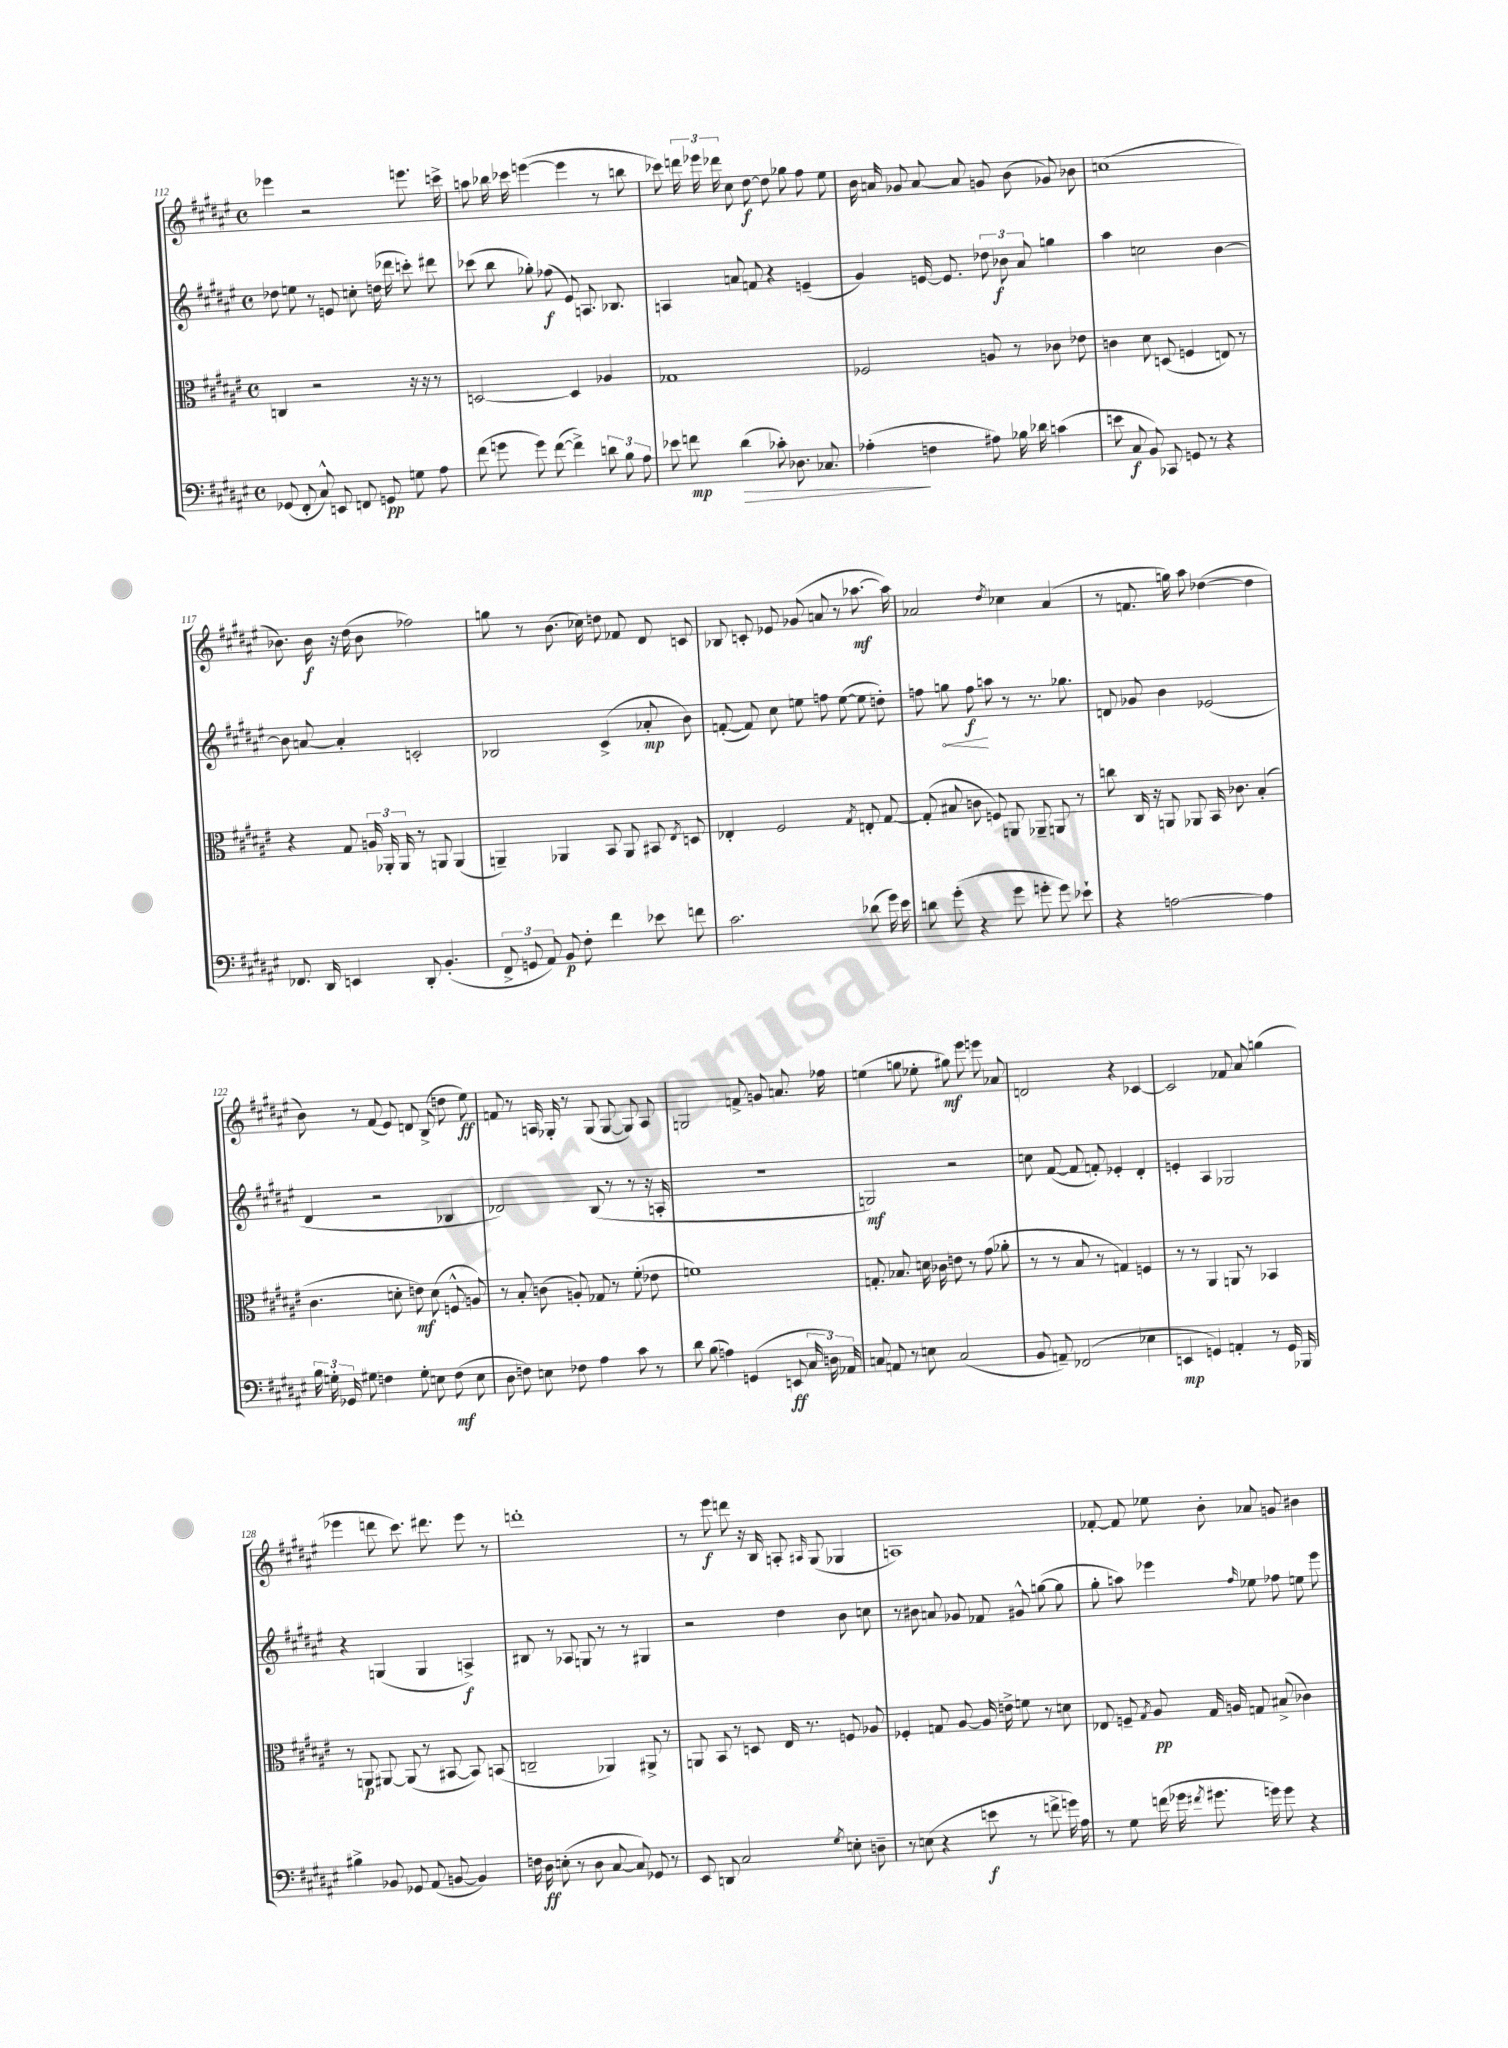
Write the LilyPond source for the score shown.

<<
\new StaffGroup <<
\new Staff = "s0" {
    \clef treble \key fis \major \defaultTimeSignature \time 4/4
    \autoBeamOff ees'''4 r2 e'''8. c'''16-> |
    a''8 bes''16 ces'''16 e'''4~( e'''4 r8 b''8 |
    ces'''8) \tuplet 3/2 { d'''16 ees'''16 des'''16 } cis''8 dis''8~\f dis''8 ges''8 fis''8 eis''8 |
    b'16 a'16 ges'8 a'8~ a'8 g'8 b'8( ges'8) bes'8 |
    c''1( |
    bes'8.) bes'16\f r16 dis''16( bes'8 fes''2) |
    g''8 r8 b'8.( ces''16) d''8 fes'8 dis'8 c'8 |
    bes8 c'8-. ees'8 ges'8( a'8 r8 aes''8.~\mf aes''16) |
    aes'2 \acciaccatura { dis''8 } ces''4 aes'4( |
    r8 f'8. g''16) ais''8 des''4~( des''4 |
    b'8) r8 fis'8( eis'8) d'8 b8->( d''8 eis''8\ff) |
    f'8 r8 a16 ges16-. r8 ges8( ges8~ ges8) a8 |
    g2 f'8-> g'8 a'8. fes''16 |
    e''4( g''8 ees''8-. gis''8\mf) eis'''8 e'''8 aes'8 |
    d'2 r4 ces'4~ |
    ces'2 fes'8 ais'8 g''4( |
    ees'''4 d'''8 cis'''8.) dis'''8. ees'''8 r8 |
    d'''1-. |
    r8 eis'''8\f d'''8 r16 b16 a8-. \grace { ais16 } gis8( ges4 |
    a1) |
    fes'8~-. fes'8 ees''8 b'8-. aes'8 g'8 bis'4 \bar "|." |
}
\new Staff = "s1" {
    \clef treble \key fis \major \defaultTimeSignature \time 4/4
    \autoBeamOff des''8 e''8 r8 e'8 c''8-. d''16( des'''16 c'''8-.) dis'''8 |
    ces'''8( b''8 ges''8-.) fes''8\f( eis'8) a8. bes8. |
    a4 a'8 f'8 r4 e'4--( |
    gis'4) e'16~ e'8. \tuplet 3/2 { des''8 bes'8\f ais'8 } g''4 |
    ais''4 c''2 b'4~ |
    b'8 a'8~ a'4-. c'2-. |
    bes2 cis'4->( aes'8-.\mp b'8) |
    f'8~-.( f'8) cis''8 e''8 f''8 e''8~( e''8 d''8-.) |
    f''8 \once \override Hairpin.circled-tip = ##t g''8\< f''8\f\! a''8 r8 r8. ges''8. |
    d'8 ges'8 b'4 ees'2( |
    dis'4 r2 bes4 |
    des'2) b8( r8 r8 r16 a16-. |
    R1 |
    g2\mf) r2 |
    c''8 fis'8~( fis'8 f'8-.) ees'4-. dis'4-. |
    e'4-. ais4 ges2 |
    r4 g4( g4 a4->\f) |
    bis8 r8 aes8 g8 r8 r8 gis4 |
    r2 dis''4 b'8 c''8 |
    r8 bis'8 a'8 ges'8 fes'8 gis'8-^ g''8~( g''8 |
    gis''8-. a''8) ees'''4 \grace { fis''16 } ees''8 fes''8 e''8 ees'''8 \bar "|." |
}
\new Staff = "s2" {
    \clef alto \key fis \major \defaultTimeSignature \time 4/4
    \autoBeamOff c4 r2 r16 r16 r8 |
    d2~ d4 aes4 |
    ges1 |
    fes2 a8 r8 ces'8 ees'8 |
    c'4 dis'8 d8( f4 e8) r8 |
    r4 gis8 \tuplet 3/2 { a16 aes,16-. aes,16 } r8 a,8 a,4( |
    a,4--) aes,4 b,8 aes,8 bis,8 \acciaccatura { eis8 } d8 |
    ees4-. fis2 \acciaccatura { gis8 } e8-. gis8~ |
    gis8-.( bis8 c'8 f8) a,8 aes,8-- a,8 r8 |
    c''8 cis16 r16 a,8 aes,8 b,16 ces'8. b4-.( |
    cis'4. d'8-. e'8\mf) d'8( f8-^ a8) |
    r8 b8-. c'8( a8-.) ges8 r8 fis'8-.( ees'8 |
    f'1) |
    g8.-. bes8. d'16 ces'16 e'8 r8 gis'8( aes'8-. |
    r8 r8 b8 r8 g4) f4 |
    r8 r8 ais,4 a,8 r8 bes,4 |
    r8 a,8\p ais,8~ ais,8( r8 bis,8~ bis,8) b,8( |
    c2-- aes,4) ais,8-> r8 |
    a,8 b,8 r8 d8 eis16 r8. f8 aes8 |
    fes4-. g8 ais8~ ais16 e'16-> f'8 r8 d'8 |
    ees8 f8-- \acciaccatura { gis8 } ais8\pp gis16 a16 g8 bis8->( ces'4) \bar "|." |
}
\new Staff = "s3" {
    \clef bass \key fis \major \defaultTimeSignature \time 4/4
    \autoBeamOff ges,8( fis,8-. cis8-^) e,8 f,8 g,8\pp g8 ais8 |
    fis'8( g'8 g'8) fis'8~( fis'4->) \tuplet 3/2 { d'8 b8 ais8 } |
    ees'8 f'8\mp dis'4\>( ces'8-.) des8. ces8. |
    aes4-.\!( f4 ais8) bes16 des'16 c'4( |
    e'8 cis8\f b,8) ces,8 g,8 r8 r4 |
    fes,8. dis,16 e,4 dis,8-. b,4.-.( |
    \tuplet 3/2 { fis,8-> g,8 ais,8) } b,8\p fis8-. fis'4 ees'8 f'8 |
    cis'2. des'8( gis'16) eis'16 |
    d'8 gis'8-.( r4 gis'8 g'8-. g'8) ees'8-! |
    r4 a2~ a4 |
    \tuplet 3/2 { b16 g16-. ges,16 } gis8 f4 gis8-. e8 f8\mf( e8 |
    dis8 f8) e8 fes8 ais4 cis'8 r8 |
    dis'8 b8( a4) g,4( e,8\ff \tuplet 3/2 { cis16 d16) aes,16 } |
    c8 a,8 r8 e8 c2( |
    b,8 a,8--) fes,2( ees4 |
    e,4\mp g,4) a,4-. r8 g,16 bes,,16 |
    bis4-> bes,8 ges,8 ais,8( b,8~ b,4) |
    f16 dis16\ff e8-.( r8 dis8 cis8~ cis8) ges,8 r8 |
    eis,8 d,8 cis2 \acciaccatura { gis8 } e8-. d8-- |
    r8 e8( r4 e'8\f r8 f'8-> g'16) ais16 |
    r8 gis8 f'16( ges'16 \acciaccatura { fis'8 } gis'8. g'16) g'8 r4 \bar "|." |
}
>>
>>
\layout { \context { \Score currentBarNumber = #112 } }
